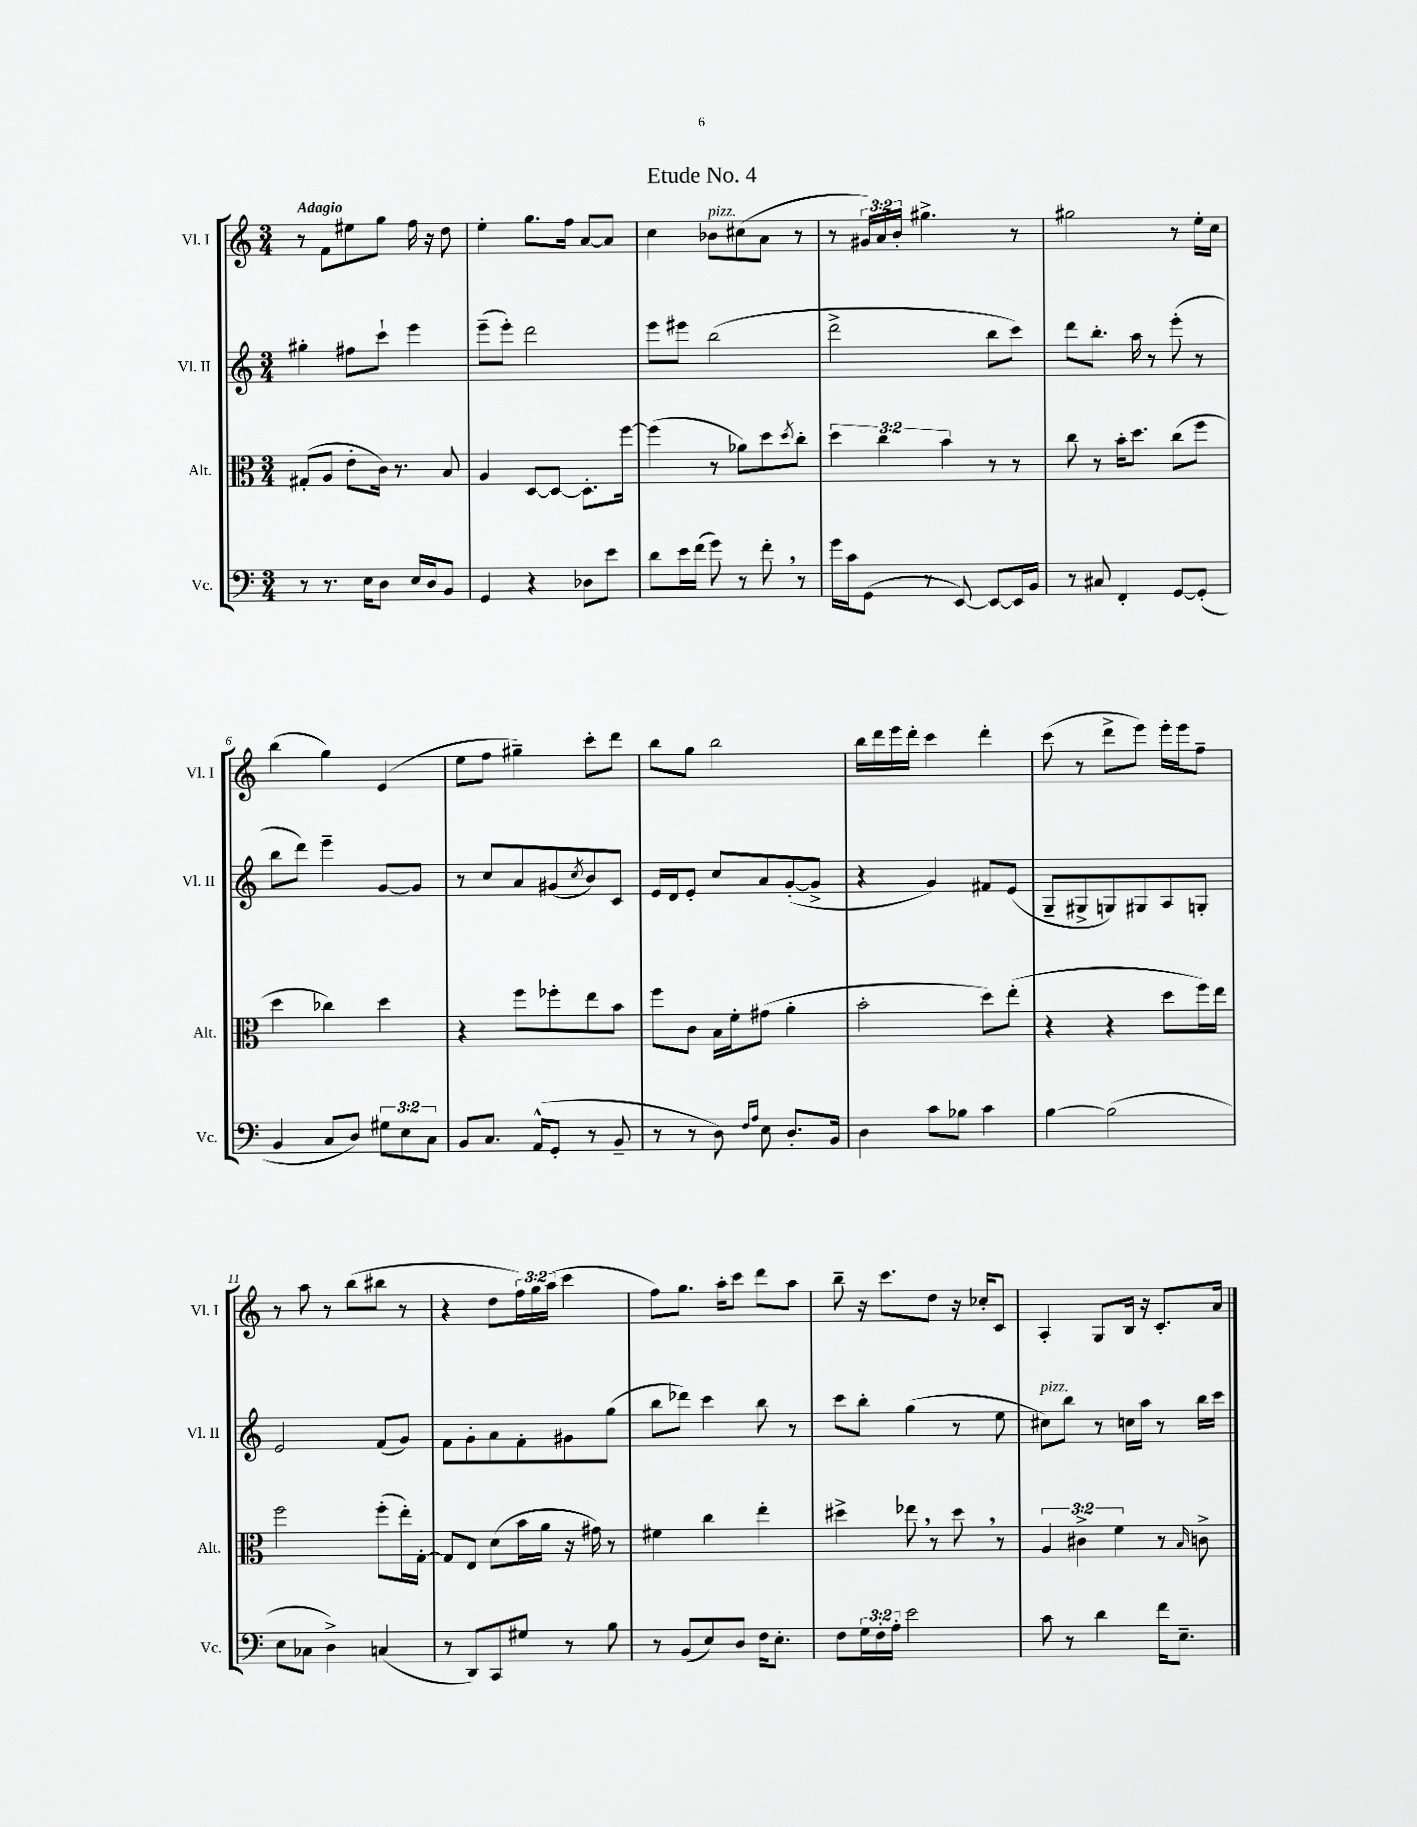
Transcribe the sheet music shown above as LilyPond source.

\header { title = "Etude No. 4" }
<<
\new StaffGroup <<
\new Staff = "s0" \with { instrumentName = "Vl. I" shortInstrumentName = "Vl. I" } {
    \clef treble \key c \major \numericTimeSignature \time 3/4 \override Staff.TupletNumber.text = #tuplet-number::calc-fraction-text \tempo "Adagio"
    r8 f'8 eis''8 g''8 f''16 r16 d''8 |
    e''4-. g''8. f''16 a'8~ a'8 |
    c''4 bes'8^\markup { \italic "pizz." } cis''8( a'8 r8 |
    r8 \tuplet 3/2 { gis'16) a'16 b'16-. } gis''4.-> r8 |
    gis''2 r8 e''16-. c''16 |
    b''4( g''4) e'4( |
    e''8 f''8 gis''4--) c'''8-. d'''8 |
    b''8 g''8 b''2 |
    b''16 d'''16 e'''16 d'''16-. c'''4 d'''4-. |
    c'''8( r8 d'''8-> e'''8) e'''16-. e'''16 f''8-- |
    r8 a''8 r8 b''8( bis''8 r8 |
    r4 d''8 \tuplet 3/2 { f''16) g''16 a''16( } c'''4 |
    f''8) g''8. a''16-. c'''8 d'''8 a''8 |
    b''8-- r16 c'''8. d''8 r16 ces''16-. c'8 |
    a4-. g8 b16 r16 c'8.-. a'16 \bar "|." |
}
\new Staff = "s1" \with { instrumentName = "Vl. II" shortInstrumentName = "Vl. II" } {
    \clef treble \key c \major \numericTimeSignature \time 3/4
    gis''4-. fis''8 c'''8-! e'''4 |
    e'''8--( e'''8-.) d'''2 |
    e'''8 eis'''8 b''2( |
    d'''2-> b''8 c'''8) |
    d'''8 b''8.-. a''16 r8 e'''8-.( r8 |
    b''8 d'''8) e'''4-- g'8~ g'8 |
    r8 c''8 a'8 gis'8( \acciaccatura { c''8 } b'8) c'8 |
    e'16 d'16 e'8-. c''8 a'8 g'8~-.( g'8-> |
    r4 g'4) fis'8 e'8( |
    g8-- gis8-> g8) gis8 a8 g8-. |
    e'2 f'8( g'8) |
    f'8 g'8-. a'8 f'8-. gis'8 g''8( |
    b''8 des'''8) c'''4 b''8 r8 |
    c'''8 b''8-. g''4( r8 e''8 |
    cis''8^\markup { \italic "pizz." }) b''8 r8 c''16 a''16 r8 b''16 c'''16 \bar "|." |
}
\new Staff = "s2" \with { instrumentName = "Alt." shortInstrumentName = "Alt." } {
    \clef alto \key c \major \numericTimeSignature \time 3/4 \override Staff.TupletNumber.text = #tuplet-number::calc-fraction-text
    gis8-.( a8 e'8-. c'16) r8. b8 |
    a4 d8~ d8~ d8.-. f''16~ |
    f''4( r8 aes'8) d''8 \acciaccatura { d''8 } c''8-. |
    \tuplet 3/2 { d''4 c''4 b'4 } r8 r8 |
    c''8 r8 b'16-. d''8. c''8( f''8 |
    d''4 ces''4) d''4 |
    r4 f''8 fes''8-. e''8 b'8 |
    f''8 c'8 b16 f'16-. gis'8( a'4-. |
    b'2-. d''8) e''8-.( |
    r4 r4 d''8 f''16) e''16 |
    f''2 f''8-.( e''16-.) g16~-. |
    g8 e8 d'8( b'16 a'16 r16 gis'16) r8 |
    fis'4 c''4 e''4-. |
    dis''4-> ees''8 \breathe r8 dis''8 \breathe r8 |
    \tuplet 3/2 { a4 cis'4-> f'4 } r8 \grace { b16 } c'8-> \bar "|." |
}
\new Staff = "s3" \with { instrumentName = "Vc." shortInstrumentName = "Vc." } {
    \clef bass \key c \major \numericTimeSignature \time 3/4 \override Staff.TupletNumber.text = #tuplet-number::calc-fraction-text
    r8 r8. e16 d8 e16 d16 b,8 |
    g,4 r4 des8 e'8 |
    d'8 e'16 f'16( g'8) r8 f'8-. \breathe r8 |
    g'16 c'16 g,8( r8 e,8~) e,8~ e,16 b,16 |
    r8 cis8 f,4-. g,8~ g,8-.( |
    b,4 c8 d8) \tuplet 3/2 { gis8 e8 c8 } |
    b,8 c8. a,16-^( g,8-. r8 b,8-- |
    r8 r8 d8) \grace { f16 a16 } e8 d8.-. b,16 |
    d4 c'8 bes8 c'4 |
    b4~ b2( |
    e8 ces8 d4->) c4( |
    r8 d,8) c,8 gis8 r8 b8 |
    r8 b,8( e8) d8 f16 e8.-. |
    f8 \tuplet 3/2 { g16 f16-. a16-. } e'2 |
    c'8 r8 d'4 f'16 e8.-- \bar "|." |
}
>>
>>
